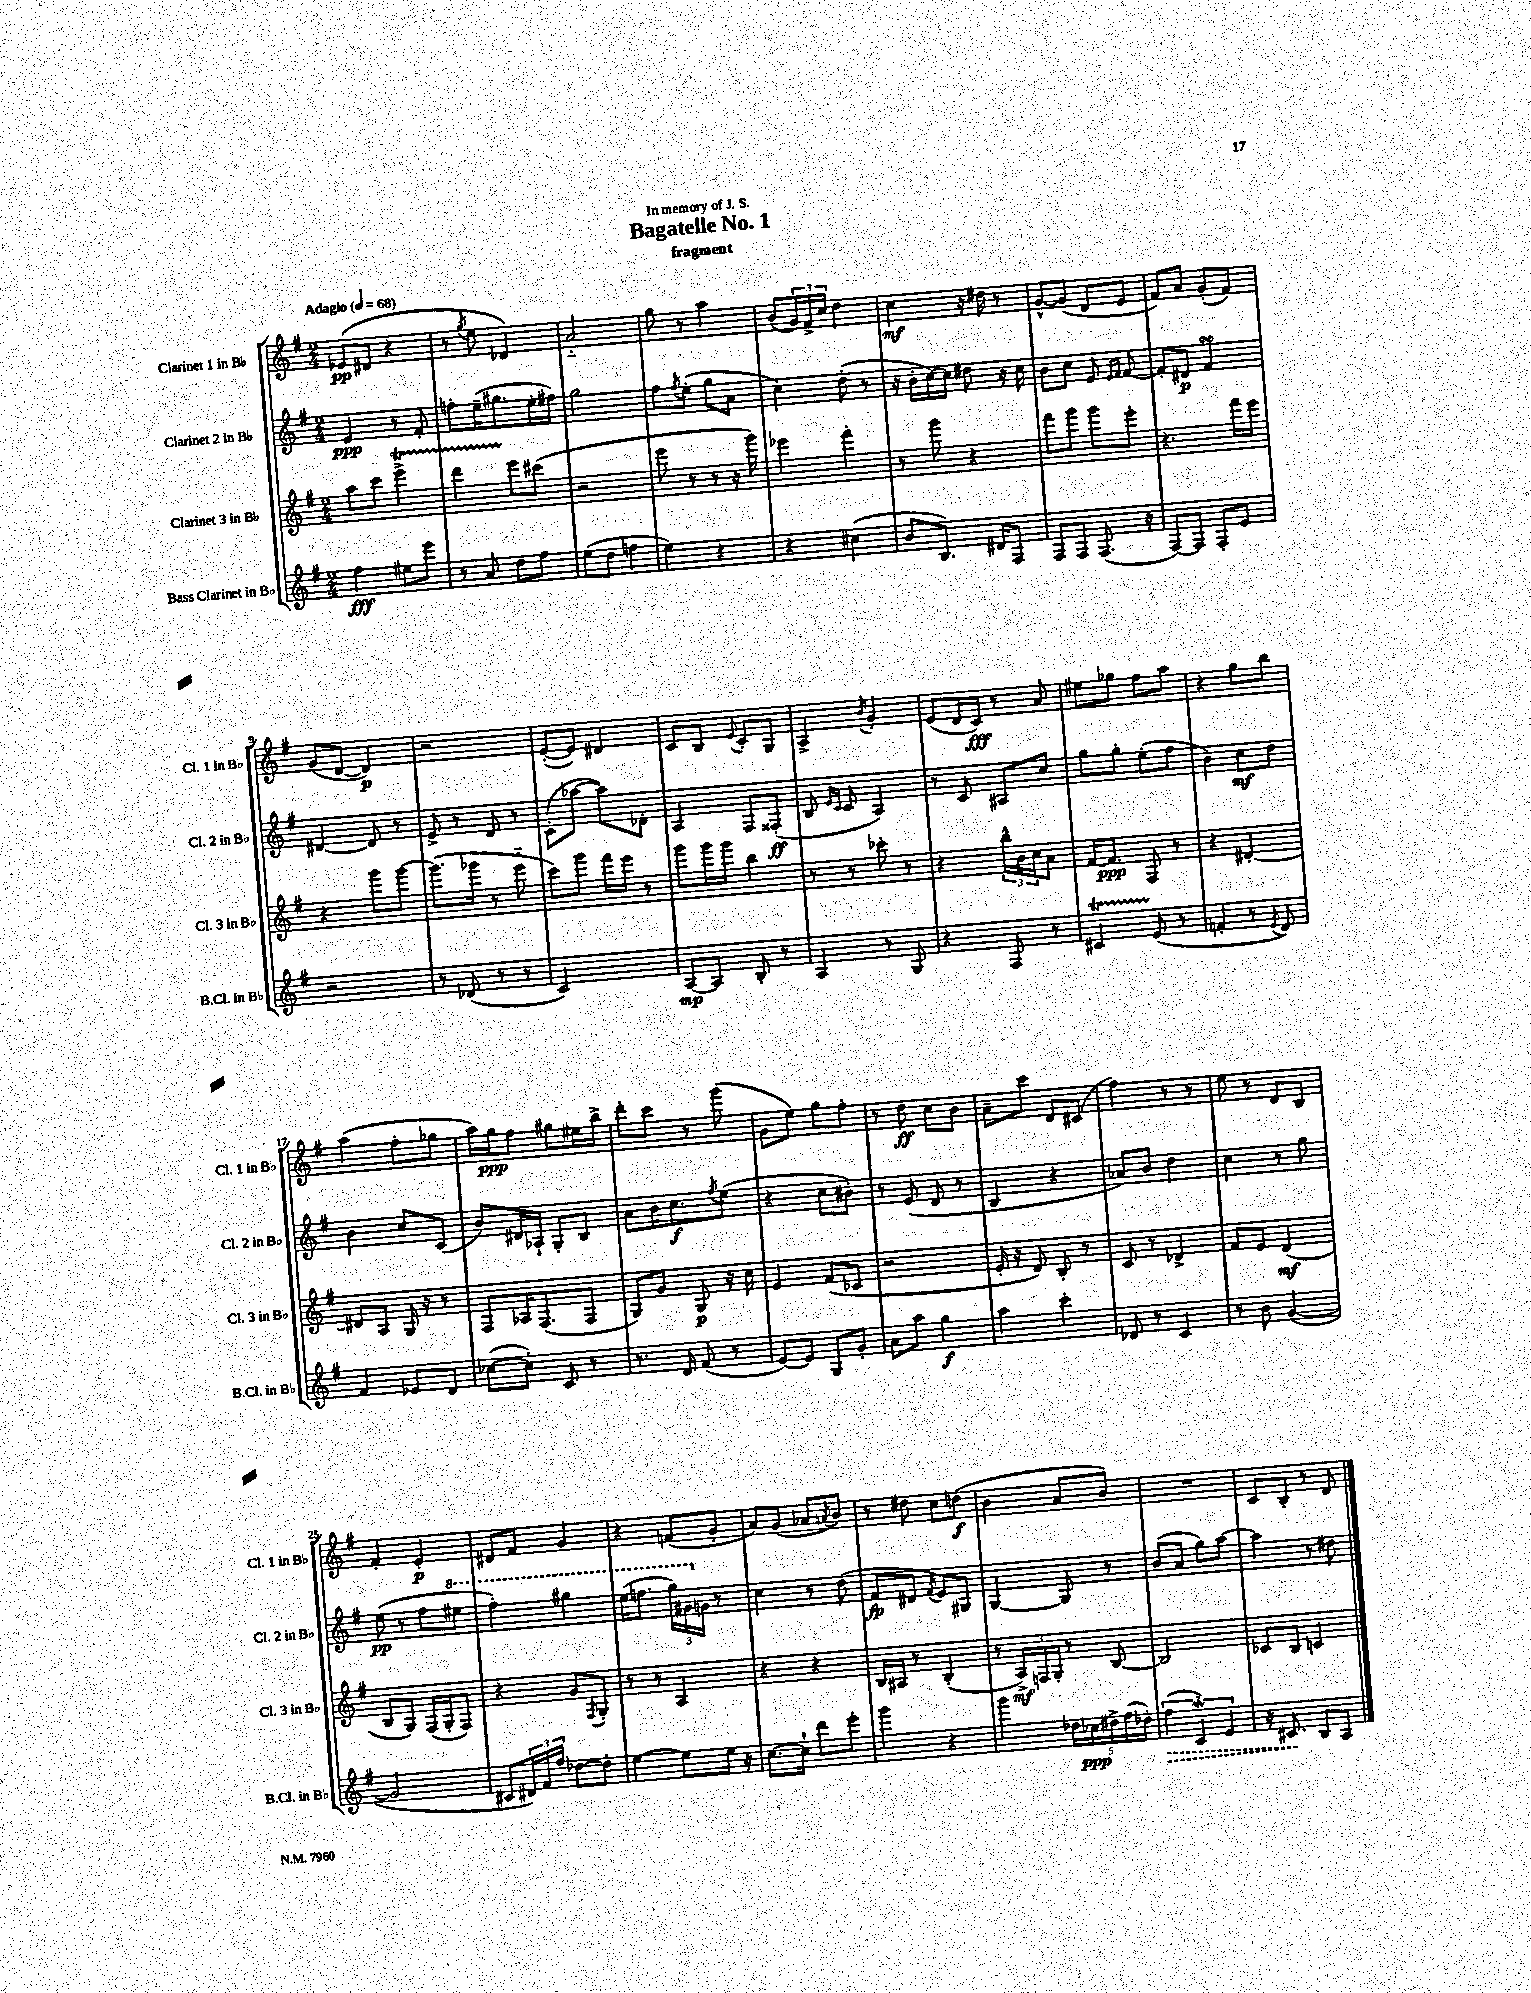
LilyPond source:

\header { title = "Bagatelle No. 1" subtitle = "fragment" dedication = "In memory of J. S." }
<<
\new StaffGroup <<
\new Staff = "s0" \with { instrumentName = "Clarinet 1 in Bb" shortInstrumentName = "Cl. 1 in Bb" } {
    \clef treble \key g \major \numericTimeSignature \time 2/4 \tempo "Adagio" 4 = 68
    ees'8\pp( dis'8 r4 |
    r8 \acciaccatura { g''8 } e''8 des'4) |
    a'2-_ |
    g''8 r8 a''4 |
    b'8( \tuplet 3/2 { g'16) fis'16-> c''16 } d''4 |
    c''4\mf r16 dis''16 r8 |
    g'8~-^ g'8( d'8 e'8 |
    fis'8) a'8 g'8-.( fis'8) |
    g'8( d'8~ d'4\p) |
    r2 |
    e'8~-.( e'8) dis'4 |
    c'8 b8 \appoggiatura { e'8 } c'8-. g8 |
    a4-> \acciaccatura { b'8 } g'4-. |
    e'8( d'16 c'16\fff) r8 a'8 |
    eis''8 ges''8 fis''8 a''8 |
    r4 g''8 b''8 |
    a''4( fis''8-. ges''8 |
    a''16) g''16\ppp fis''8 gis''8 eis''16 b''16-> |
    d'''8-. c'''8 r8 g'''8( |
    g'8 e''8) g''8 fis''8-. |
    r8 d''8\ff c''8 b'8 |
    a'8-- c'''8 d'8 cis'8( |
    fis''4) r8 r8 |
    e''8 r8 d'8 b8 |
    fis'4-. e'4-.\p |
    dis'8 fis'8 g'4 |
    r4 f'8( g'8-. |
    a'8) g'8( aes'8 \acciaccatura { a'8 } b'8) |
    r8 dis''8 c''8 d''8\f( |
    b'4 a'8 b'8) |
    R2 |
    c'8 b8-. r8 d'8 \bar "|." |
}
\new Staff = "s1" \with { instrumentName = "Clarinet 2 in Bb" shortInstrumentName = "Cl. 2 in Bb" } {
    \clef treble \key g \major \numericTimeSignature \time 2/4
    e'4\ppp r8 fis'8-. |
    f''8-. e''16--( gis''8. e''16-. fis''16) |
    g''2 |
    fis''8 \acciaccatura { fis''8 } e''8-.( g''8 a'8 |
    c''4) d''8-.( r8 |
    r16 b'16-. c''16~) c''16 dis''8 r16 c''16 |
    b'8 c''8 e'8 \grace { e'16 fis'16 } fis'8~ |
    fis'8-. dis'8\p fis'4\turn |
    dis'4~ dis'8 r8 |
    e'8-> r8 d'8 r8 |
    c'8-.( aes''8~ aes''8) des'8-. |
    a4 fis8 fisis8-.\ff( |
    b8 \grace { e'16 c'16 } c'8 a4) |
    r8 c'8 ais8 c''8 |
    g''8 g''8-. e''8-.( fis''8 |
    b'4) c''8\mf d''8 |
    b'4 c''8 c'8( |
    b'8) dis'16 aes16-! g8-. b8 |
    a'8 b'16 c''8.\f \acciaccatura { fis''8 } e''8( |
    r4 c''8 bis'8-.) |
    r8 e'8( d'8 r8 |
    b4 r4 |
    aes'8) b'8 d''4 |
    c''4 r8 g''8 |
    e''8\pp( r8 fis''8 \ottava #1 eis'''8 |
    fis'''4-.) gis'''4 |
    e'''16( f'''8. \tuplet 3/2 { g'''16) gis''16 \ottava #0 g'!16 } r8 |
    c''4 r8 d''8( |
    fis'8\fp dis'8 \acciaccatura { fis'8 } e'8) gis8 |
    g4~ g8 r8 |
    b'8( a'8 g''8) a''8~ |
    a''4 r8 dis''8 \bar "|." |
}
\new Staff = "s2" \with { instrumentName = "Clarinet 3 in Bb" shortInstrumentName = "Cl. 3 in Bb" } {
    \clef treble \key g \major \numericTimeSignature \time 2/4
    a''8 c'''8 e'''4->\startTrillSpan |
    d'''4 e'''8\stopTrillSpan cis'''8( |
    r2 |
    e'''8 r8 r8 r16 g'''16) |
    ees'''4 fis'''4-. |
    r8 g'''8 r4 |
    fis'''8 g'''8 g'''8 e'''8-. |
    r4. fis'''16 e'''16 |
    r4 g'''8 g'''8~ |
    g'''8.( ges'''16 r8 e'''8-_ |
    c'''8) g'''8 fis'''16 e'''16 r8 |
    g'''8 g'''16 g'''16 b''4 |
    r8 r8 ces'''8-. r8 |
    r4 \tuplet 3/2 { b''16-^ b'16 c''16 } a'8 |
    fis'16~ fis'8.\ppp fis8 r8 |
    r4 dis'4~-. |
    dis'8 a8 g16 r16 r8 |
    fis8 aes16 fis8.( fis8 |
    g8) g'8 g8\p r16 c''16 |
    e'4 fis'8( ces'8 |
    r2 |
    e'16-. r16 d'8) b8-. r8 |
    c'8 r8 des'4-> |
    fis'8 e'8 d'4\mf( |
    b8 g8) fis16( g16-. fis8) |
    r4 g'8 \acciaccatura { fis8 } g8-. |
    r8 r8 a4 |
    r4 r4 |
    b16 ais16 r8 b4-.( |
    r8 \tuplet 3/2 { a16->\mf) f16 g16-. } r8 b8~ |
    b2 |
    ces'8 b8 c'4 \bar "|." |
}
\new Staff = "s3" \with { instrumentName = "Bass Clarinet in Bb" shortInstrumentName = "B.Cl. in Bb" } {
    \clef treble \key g \major \numericTimeSignature \time 2/4
    fis''4\fff eis''8 e'''8 |
    r8 a'8 d''8 fis''8 |
    e''8( d''8 f''4 |
    e''4) r4 |
    r4 cis''4( |
    b'8 b8.) dis'16 fis8 |
    fis8 fis8 fis8.( r16 |
    fis8~) fis8 fis8-. e'8 |
    r2 |
    r8 des'8( r8 r8 |
    c'2) |
    a8~\mp a8 b8-. r8 |
    a4 r8 g8 |
    r4 fis8 r8 |
    cis'4\startTrillSpan e'8\stopTrillSpan( r8 |
    f'4-. r8 \acciaccatura { e'8 } d'8) |
    fis'4 ees'8 d'8 |
    ces''8~( ces''8-.) c'8 r8 |
    r8. d'16 fis'8( r8 |
    e'8~) e'8 g8 g'8-. |
    a'8 a''8 g''4\f |
    a''4 c'''4-. |
    des'8 r8 c'4 |
    r8 b'8 g'4~( |
    g'2 |
    cis'8 \tuplet 3/2 { dis'16) fis'16 fis''16 } des''8~ des''8-. |
    e''4~ e''8 e''16 r16 |
    c''8.~ c''16-! d'''8 e'''8-. |
    g'''4 r4 |
    g'''4 \tuplet 5/4 { des''16 ces''16\ppp dis''16-> fis''16( des''16-.) } |
    \tuplet 3/2 { \once \override Hairpin.style = #'dashed-line fis''4\>( c'4\mordent) e'4 } |
    r16 cis'8.\! b8 a8 \bar "|." |
}
>>
>>
